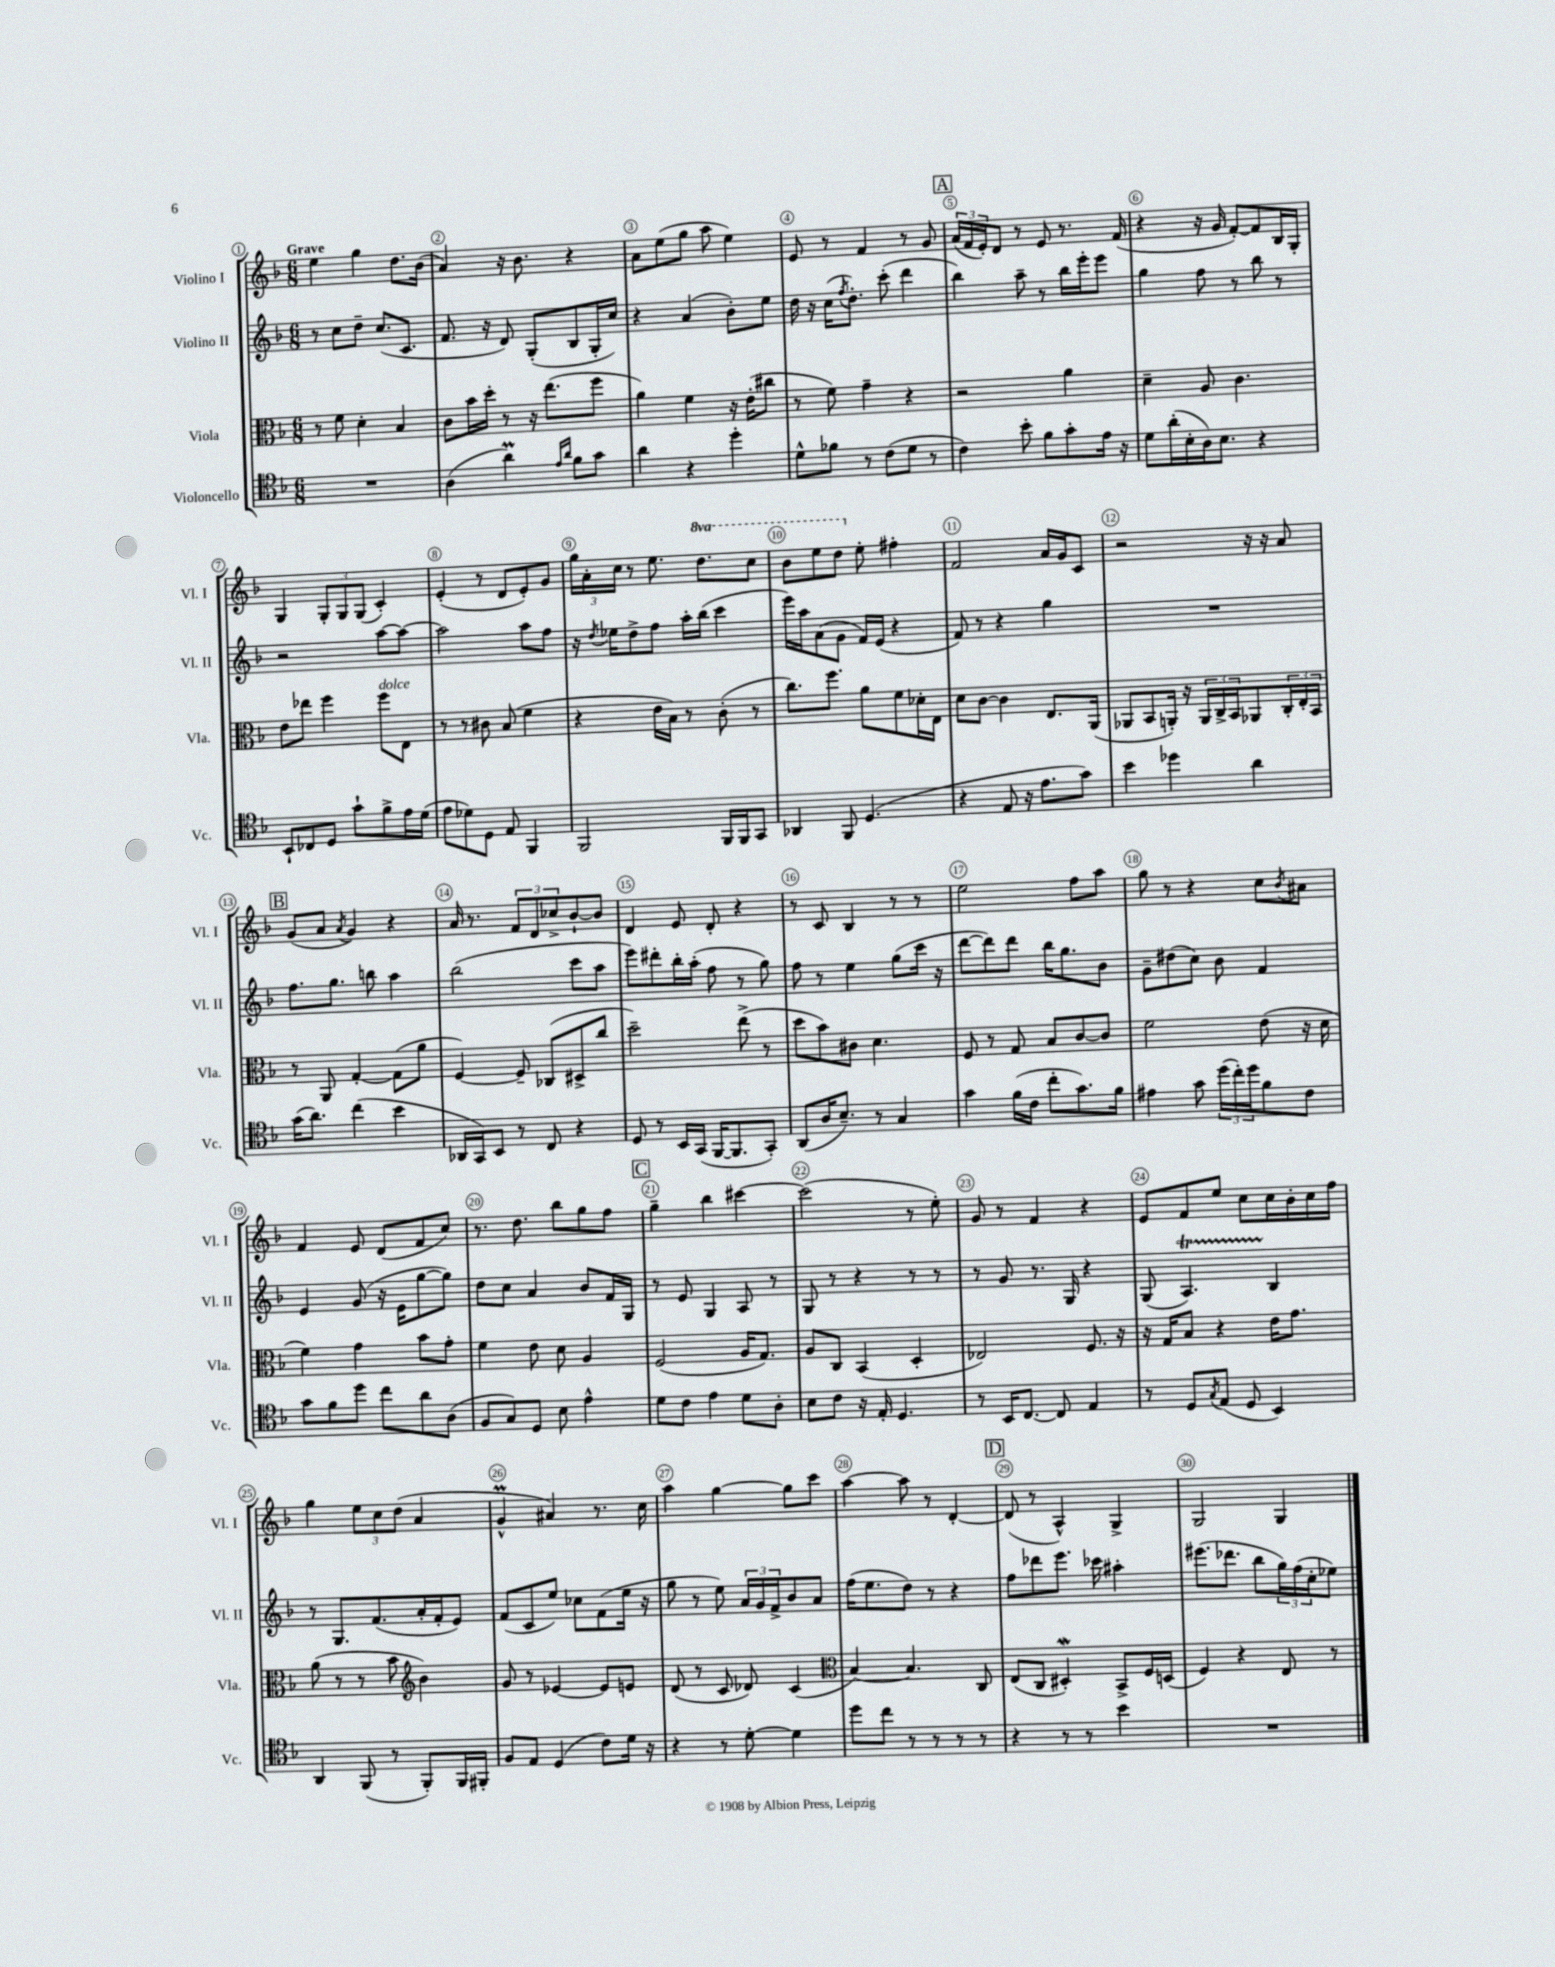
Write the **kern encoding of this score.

**kern	**kern	**kern	**kern
*staff4	*staff3	*staff2	*staff1
*clefC4	*clefC3	*clefG2	*clefG2
*k[b-]	*k[b-]	*k[b-]	*k[b-]
*M6/8	*M6/8	*M6/8	*M6/8
2.r	8r	8r	4ee
.	8f	8cc	.
.	4d'	8dd~	4gg
.	.	(8.cc	.
.	4B-	.	8.dd
.	.	8.c	.
.	.	.	(16b-
=	=	=	=
(4A	8c	8.f	4a)
.	16b-	.	.
.	16dd'	16r	.
4a)	8r	8d)	16r
.	.	.	8.b-
.	16r	(8G'	.
.	(8.ee	.	.
16qqe	.	.	.
16qqa	.	.	.
8f	.	8B-	4r
8g	8ff	16G'	.
.	.	16cc)	.
=	=	=	=
4a	4a)	4r	8a
.	.	.	(8ee
4r	4f	(4a	8gg
.	.	.	8aa
4dd'	16r	8b-')	4ee)
.	(16e'	.	.
.	8cc#	8ee	.
=	=	=	=
8d^^	8r	16dd	8e
.	.	16r	.
8f-	8f)	(16cc	8r
.	.	8qff	.
.	.	8.dd')	.
8r	4g~	.	4f
(8c	.	(8ccc'	.
8d	4r	4ddd	8r
8r	.	.	8g
=	=	=	=
4c)	2r	4bb-)	(24a
.	.	.	24f
.	.	.	24e')
.	.	.	8d
8b-'	.	8aa~	8r
8f	.	8r	8e
8g'	4a	16bb-	8.r
.	.	16eee'	.
16e	.	8eee	.
16r	.	.	(16f
=	=	=	=
8d	4d~	4gg	4r
(16a'	.	.	.
16B-'	.	.	.
16A)	8A	8ff	16r
8.B-	.	.	16g
.	4.c	8r	[8f')
4r	.	8bb-	8f]
.	.	8r	16B-
.	.	.	16G'
=	=	=	=
8BB-`	8e	2r	4G
8C-	8ee-	.	.
8D	4ff	.	12G'
.	.	.	12G
8g`	.	.	.
.	.	.	(12G
8f^	8ff	[8aa	4c')
16e	8E	8aa_	.
(16d	.	.	.
=	=	=	=
8e	8r	2aa]	(4e'
8d-)	8r	.	.
8D	8c#	.	8r
8E	(8B-	.	8d
4FF	4f	8aa	8e')
.	.	8ff	8g
=	=	=	=
2FF	4r	16r	24gg
.	.	.	24a'
.	.	8qdd	.
.	.	16ee-	.
.	.	.	24cc
.	.	8dd^	8r
.	16e	8ff	8.ee
.	16B-)	.	.
.	8r	16aa'	.
.	.	(16bb-	8.ddd
16FF	(8c'	4ccc	.
16FF	.	.	.
8GG	8r	.	8ccc
=	=	=	=
4AA-	8.cc)	16eee)	8bb-
.	.	16aa	.
.	.	(8a	8eee
.	8.ff	.	.
8FF	.	8g	8ddd
(4.D	8a	16f)	8ee'
.	.	(16e	.
.	8f	4r	4ff#'
.	16d-'	.	.
.	16E	.	.
=	=	=	=
4r	8d	8f)	2f
.	[8c	8r	.
8E	4c]	4r	.
16r	.	.	.
8.e	.	.	.
.	8.E	4gg	16a
.	.	.	16g
8g)	.	.	8c
.	(16AA	.	.
=	=	=	=
4b-	8AA-	2.r	2r
.	8BB-	.	.
4dd-	16AA')	.	.
.	16r	.	.
.	24AA	.	.
.	24C^	.	.
.	24BB-	.	.
4a	8AA-	.	16r
.	.	.	16r
.	24C'	.	8a
.	24E'	.	.
.	24BB-	.	.
=	=	=	=
(16g	8r	8.ff	(8g
8.a)	.	.	.
.	8AA	.	8a
.	.	8.gg	.
.	.	.	8qa
(4cc	[4G'	.	4g)
.	.	8bb	.
4b-	(8G]	4aa	4r
.	8a	.	.
=	=	=	=
16AA-	[4F)	(2bb-	16a
16GG)	.	.	8.r
8BB-	.	.	.
8r	8F~]	.	12f
.	.	.	12d
8C	(8C-	.	.
.	.	.	12cc-^
4r	8D#^	8ccc	[8b-`
.	8cc	8aa	8b-]
=	=	=	=
8D	2dd~)	8eee)	4d
8r	.	8ddd#'	.
16BB-	.	16bb-'	8e
(16GG	.	(16aa'	.
[16FF	.	8ff	8d'
8.FF]	.	.	.
.	(8ee^	8r	4r
8GG')	8r	8gg)	.
=	=	=	=
(8AA	8dd	8ff	8r
16A	8b-)	8r	8c
8.B-~)	.	.	.
.	8c#	4ee	4B-
8r	4.d	.	.
4G	.	(8gg	8r
.	.	16ccc	8r
.	.	16r	.
=	=	=	=
4g	8F	[8ddd	2ee
.	8r	8ddd])	.
(16f	8G	8ddd	.
16c	.	.	.
8cc'	8B-	16bb-	.
.	.	8.gg	.
8.g)	[8c	.	8ff
.	8c]	8b-	8aa
16f	.	.	.
=	=	=	=
4e#	2f	8g~	8gg
.	.	(8dd#	8r
8g	.	8cc)	4r
(24dd	.	8b-	.
24cc')	.	.	.
24dd	.	.	.
8f	(8e	4f	8cc
.	.	.	8qb-
8c	16r	.	8a#
.	16d	.	.
=	=	=	=
8g	4f)	4e	4f
8f	.	.	.
8dd	4g	(8g	8e
8cc	.	16r	(8d
.	.	16e	.
8a	8b-	[8gg	8f
(8A	8g'	8gg])	8cc)
=	=	=	=
8F	4f	8dd	8.r
8G)	.	8cc	.
.	.	.	8.dd
8D	8e	4a	.
8B-	8d	.	8bb-
4e^^	4A	8b-	8gg
.	.	16f	8ff
.	.	16G	.
=	=	=	=
8d	(2F	8r	4gg~
8c	.	8e	.
4e	.	4G	4bb-
8d	16A	8A	[4ccc#
.	8.G)	.	.
8A'	.	8r	.
=	=	=	=
8B-	8A	8G	(2ccc#]
8c	8C	8r	.
16r	(4BB-	4r	.
16E'	.	.	.
4.D	.	.	.
.	4D'	8r	8r
.	.	8r	8ee')
=	=	=	=
8r	2E-)	8r	8g
16BB-	.	8g	8r
[8.C	.	.	.
.	.	8.r	4f
8C]	.	.	.
.	.	16G	.
4E	8.F	4r	4r
.	16r	.	.
=	=	=	=
8r	16r	(8G	8e
.	16G	.	.
8D	8B-	4.A)	8f
8qG	.	.	.
(8E	4r	.	8ee
8D	.	.	8cc
4BB-)	16e	4B-	16cc
.	8.g	.	16b-'
.	.	.	16cc
.	.	.	16ff
=	=	=	=
4AA	(8a	8r	4gg
.	8r	8.G	.
(8FF	8r	.	12ee
.	.	(8.f	.
.	.	.	12cc
8r	8b-	.	.
.	.	.	(12dd
*	*clefG2	*	*
8FF')	4b-)	16a'	4a
.	.	16f'	.
16FF	.	8e)	.
16FF#'	.	.	.
=	=	=	=
8F	8g	(8f	4g^^
8E	8r	8c	.
(4D	[4e-	8ee)	4a#)
.	.	8cc-	.
8c)	8e-]	(8f	8.r
16d	8e	16ee	.
16r	.	16r	16cc
=	=	=	=
4r	(8d	8gg	4aa
.	8r	8r	.
8r	8c	8ee)	[4gg
[8d'	8d-)	24a	.
.	.	24g	.
.	.	24f^	.
4d]	(4c	8b-	8gg]
.	.	8a	8ccc
=	=	=	=
*	*clefC3	*	*
8dd	[4B-)	(16ff	[4aa
.	.	8.ee	.
8cc	.	.	.
8r	4.B-]	8dd)	8aa]
8r	.	8r	8r
8r	.	4r	[4d'
8r	8C	.	.
=	=	=	=
4r	(8E	8ff	(8d]
.	8C	8ddd-	8r
8r	4D#')	8.eee	4A^^)
8r	.	.	.
.	.	16ccc-	.
4b-	8BB-^	4aa#'	4G^
.	16F	.	.
.	(16D	.	.
=	=	=	=
2.r	4F)	(8.eee#	2G
.	.	8.ddd-	.
.	4r	.	.
.	.	8bb-	.
.	8E	24gg)	4G
.	.	(24ff	.
.	.	24cc'	.
.	8r	8ee-)	.
==	==	==	==
*-	*-	*-	*-
